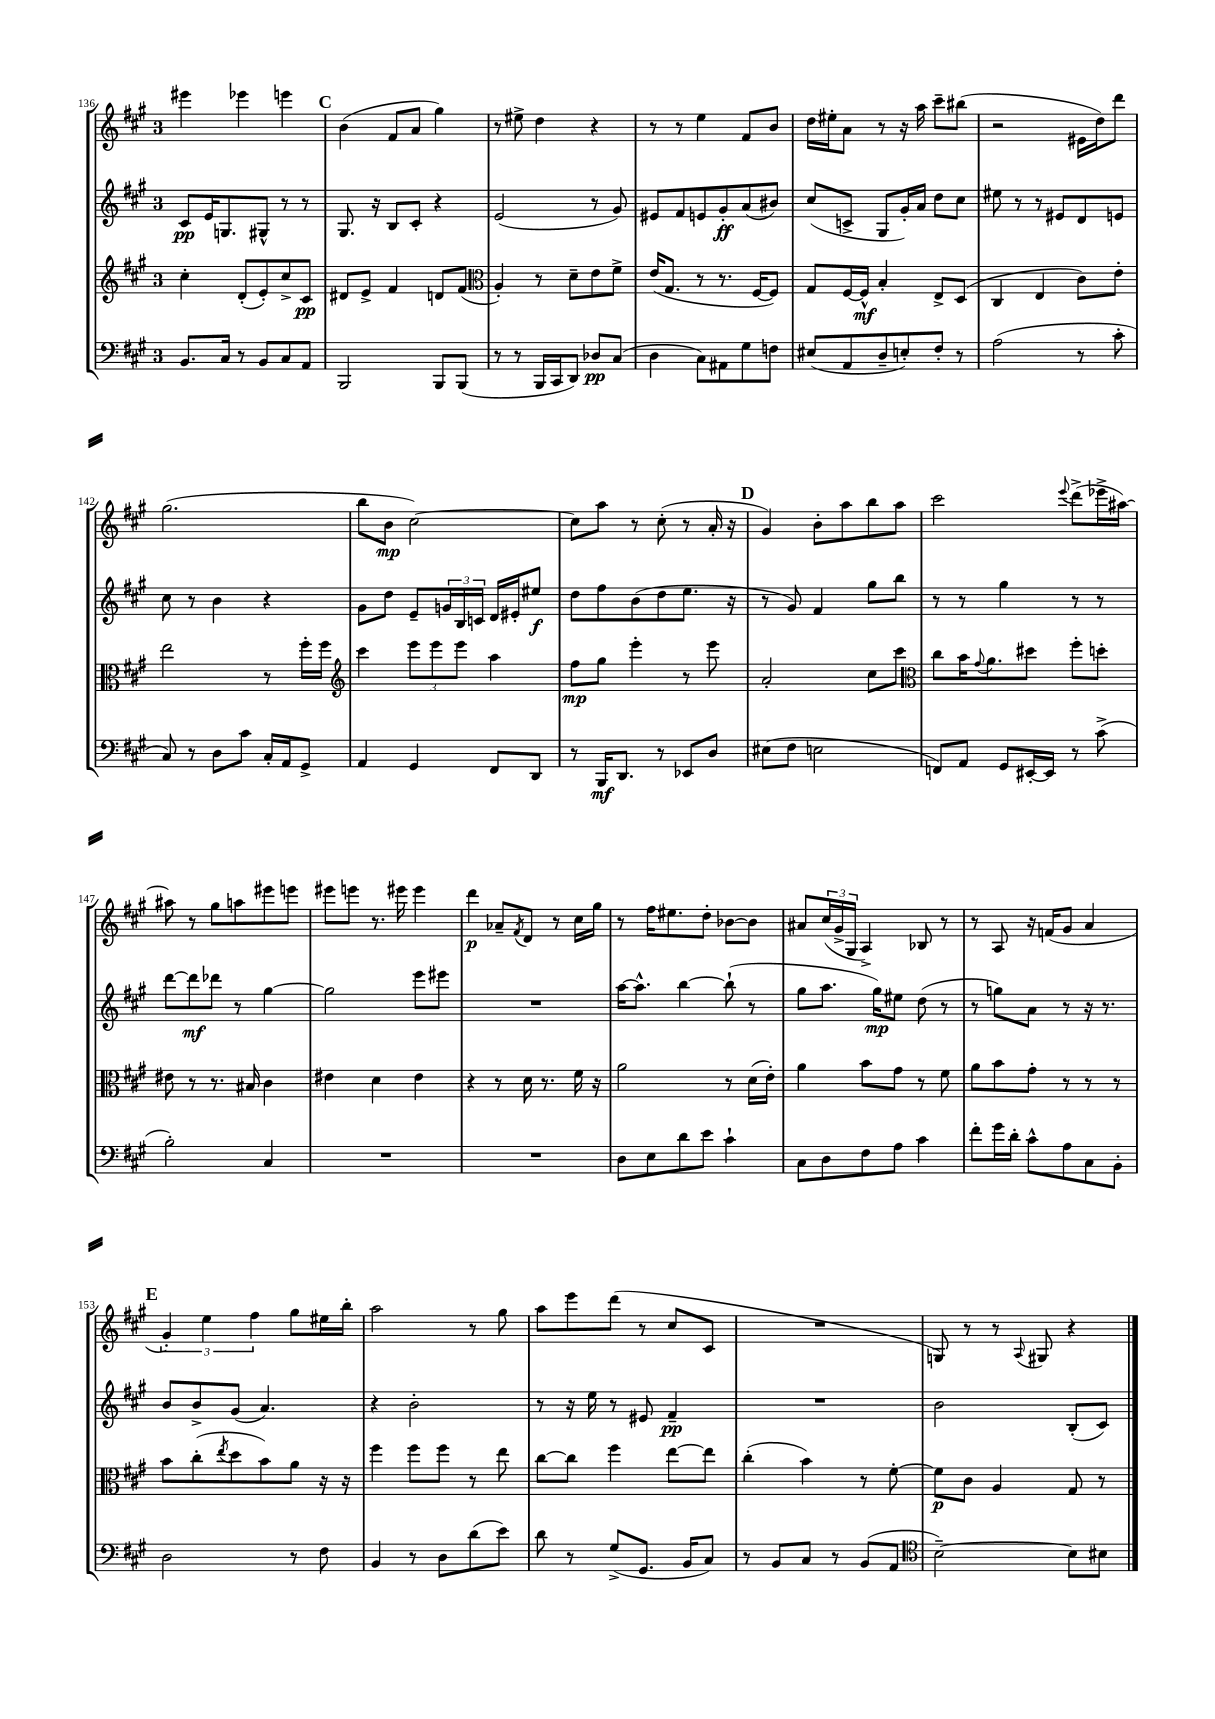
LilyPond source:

<<
\new StaffGroup <<
\new Staff = "s0" {
    \clef treble \key a \major \once \override Staff.TimeSignature.style = #'single-digit \time 3/4
    eis'''4 ees'''4 e'''4 |
    \mark \markup { \bold "C" } b'4( fis'8 a'8 gis''4) |
    r8 eis''8-> d''4 r4 |
    r8 r8 e''4 fis'8 b'8 |
    d''16 eis''16-. a'8 r8 r16 a''16 cis'''8-- bis''8( |
    r2 eis'16 d''16) d'''8 |
    gis''2.( |
    b''8 b'8\mp cis''2~) |
    cis''8 a''8 r8 cis''8-.( r8 a'16-. r16 |
    \mark \markup { \bold "D" } gis'4) b'8-. a''8 b''8 a''8 |
    cis'''2 \appoggiatura { e'''8 } d'''8->( ees'''16-> ais''16~) |
    ais''8 r8 gis''8 a''8 eis'''8 e'''8 |
    eis'''8 e'''8 r8. eis'''16 eis'''4 |
    d'''4\p aes'8-- \acciaccatura { fis'8 } d'8 r8 cis''16 gis''16 |
    r8 fis''16 eis''8. d''8-. bes'8~ bes'8 |
    ais'8 \tuplet 3/2 { cis''16( gis'16-> gis16 } a4->) bes8 r8 |
    r8 a8 r16 f'16( gis'8 a'4 |
    \mark \markup { \bold "E" } \tuplet 3/2 { gis'4-.) e''4 fis''4 } gis''8 eis''16 b''16-. |
    a''2 r8 gis''8 |
    a''8 e'''8 d'''8( r8 cis''8 cis'8 |
    R2. |
    g8) r8 r8 \appoggiatura { a8 } gis8 r4 \bar "|." |
}
\new Staff = "s1" {
    \clef treble \key a \major \once \override Staff.TimeSignature.style = #'single-digit \time 3/4
    cis'8\pp e'16 g8. gis8-^ r8 r8 |
    \mark \markup { \bold "C" } gis8. r16 b8 cis'8-. r4 |
    e'2( r8 gis'8) |
    eis'8 fis'8 e'8 gis'8-.\ff a'8( bis'8) |
    cis''8( c'8-> gis8 gis'16-.) a'16 d''8 cis''8 |
    eis''8 r8 r8 eis'8 d'8 e'8 |
    cis''8 r8 b'4 r4 |
    gis'8 d''8 e'8-- \tuplet 3/2 { g'16 b16 c'16 } d'16 eis'16-. eis''8\f |
    d''8 fis''8 b'8( d''8 e''8. r16 |
    \mark \markup { \bold "D" } r8 gis'8) fis'4 gis''8 b''8 |
    r8 r8 gis''4 r8 r8 |
    d'''8~ d'''8\mf des'''8 r8 gis''4~ |
    gis''2 e'''8 eis'''8 |
    R2. |
    a''16~ a''8.-^ b''4~ b''8-!( r8 |
    gis''8 a''8. gis''16\mp) eis''8 d''8( r8 |
    r8 g''8) a'8 r8 r16 r8. |
    \mark \markup { \bold "E" } b'8 b'8-> gis'8( a'4.) |
    r4 b'2-. |
    r8 r16 e''16 r8 eis'8 fis'4--\pp |
    R2. |
    b'2 b8-.( cis'8) \bar "|." |
}
\new Staff = "s2" {
    \clef treble \key a \major \once \override Staff.TimeSignature.style = #'single-digit \time 3/4
    cis''4-. d'8-.( e'8-.) cis''8-> cis'8\pp |
    \mark \markup { \bold "C" } dis'8 e'8-> fis'4 d'8 fis'8( |
    \clef alto a4-.) r8 d'8-- e'8 fis'8-> |
    e'16( gis8. r8 r8. fis16~ fis8) |
    gis8 fis16~ fis16-^\mf b4-. e8-> d8( |
    cis4 e4 cis'8) e'8-. |
    e''2 r8 fis''16-. fis''16 |
    \clef treble cis'''4 \tuplet 3/2 { e'''8 e'''8 e'''8 } a''4 |
    fis''8\mp gis''8 e'''4-. r8 e'''8 |
    \mark \markup { \bold "D" } a'2-. cis''8 cis'''8 |
    \clef alto cis''8 b'16 \appoggiatura { gis'8 } a'8. dis''8 fis''8-. d''8-. |
    eis'8 r8 r8. bis16 cis'4 |
    eis'4 d'4 eis'4 |
    r4 r8 d'16 r8. fis'16 r16 |
    a'2 r8 d'16( e'16-.) |
    a'4 b'8 gis'8 r8 fis'8 |
    a'8 b'8 gis'8-. r8 r8 r8 |
    \mark \markup { \bold "E" } b'8 cis''8-.( \acciaccatura { e''8 } d''8 b'8) a'8 r16 r16 |
    fis''4 fis''8 fis''8 r8 e''8 |
    cis''8~ cis''8 fis''4 e''8~ e''8 |
    cis''4-.( b'4) r8 fis'8~-. |
    fis'8\p cis'8 a4 gis8 r8 \bar "|." |
}
\new Staff = "s3" {
    \clef bass \key a \major \once \override Staff.TimeSignature.style = #'single-digit \time 3/4
    b,8. cis16 r8 b,8 cis8 a,8 |
    \mark \markup { \bold "C" } b,,2 b,,8 b,,8( |
    r8 r8 b,,16 cis,16 d,8) des8\pp cis8( |
    d4 cis8) ais,8 gis8 f8 |
    eis8( a,8 d8-- e8-.) fis8-. r8 |
    a2( r8 cis'8-. |
    cis8) r8 d8 cis'8 cis16-. a,16 gis,8-> |
    a,4 gis,4 fis,8 d,8 |
    r8 b,,16\mf d,8. r8 ees,8 d8 |
    \mark \markup { \bold "D" } eis8( fis8 e2 |
    f,8) a,8 gis,8 eis,16~-. eis,16 r8 cis'8->( |
    b2-.) cis4 |
    R2. |
    R2. |
    d8 e8 d'8 e'8 cis'4-! |
    cis8 d8 fis8 a8 cis'4 |
    fis'8-. gis'16 d'16-. cis'8-^ a8 cis8 b,8-. |
    \mark \markup { \bold "E" } d2 r8 fis8 |
    b,4 r8 d8 d'8( e'8) |
    d'8 r8 gis8->( gis,8. b,16 cis8) |
    r8 b,8 cis8 r8 b,8( a,8 |
    \clef tenor b2~--) b8 bis8 \bar "|." |
}
>>
>>
\layout { \context { \Score currentBarNumber = #136 } }
